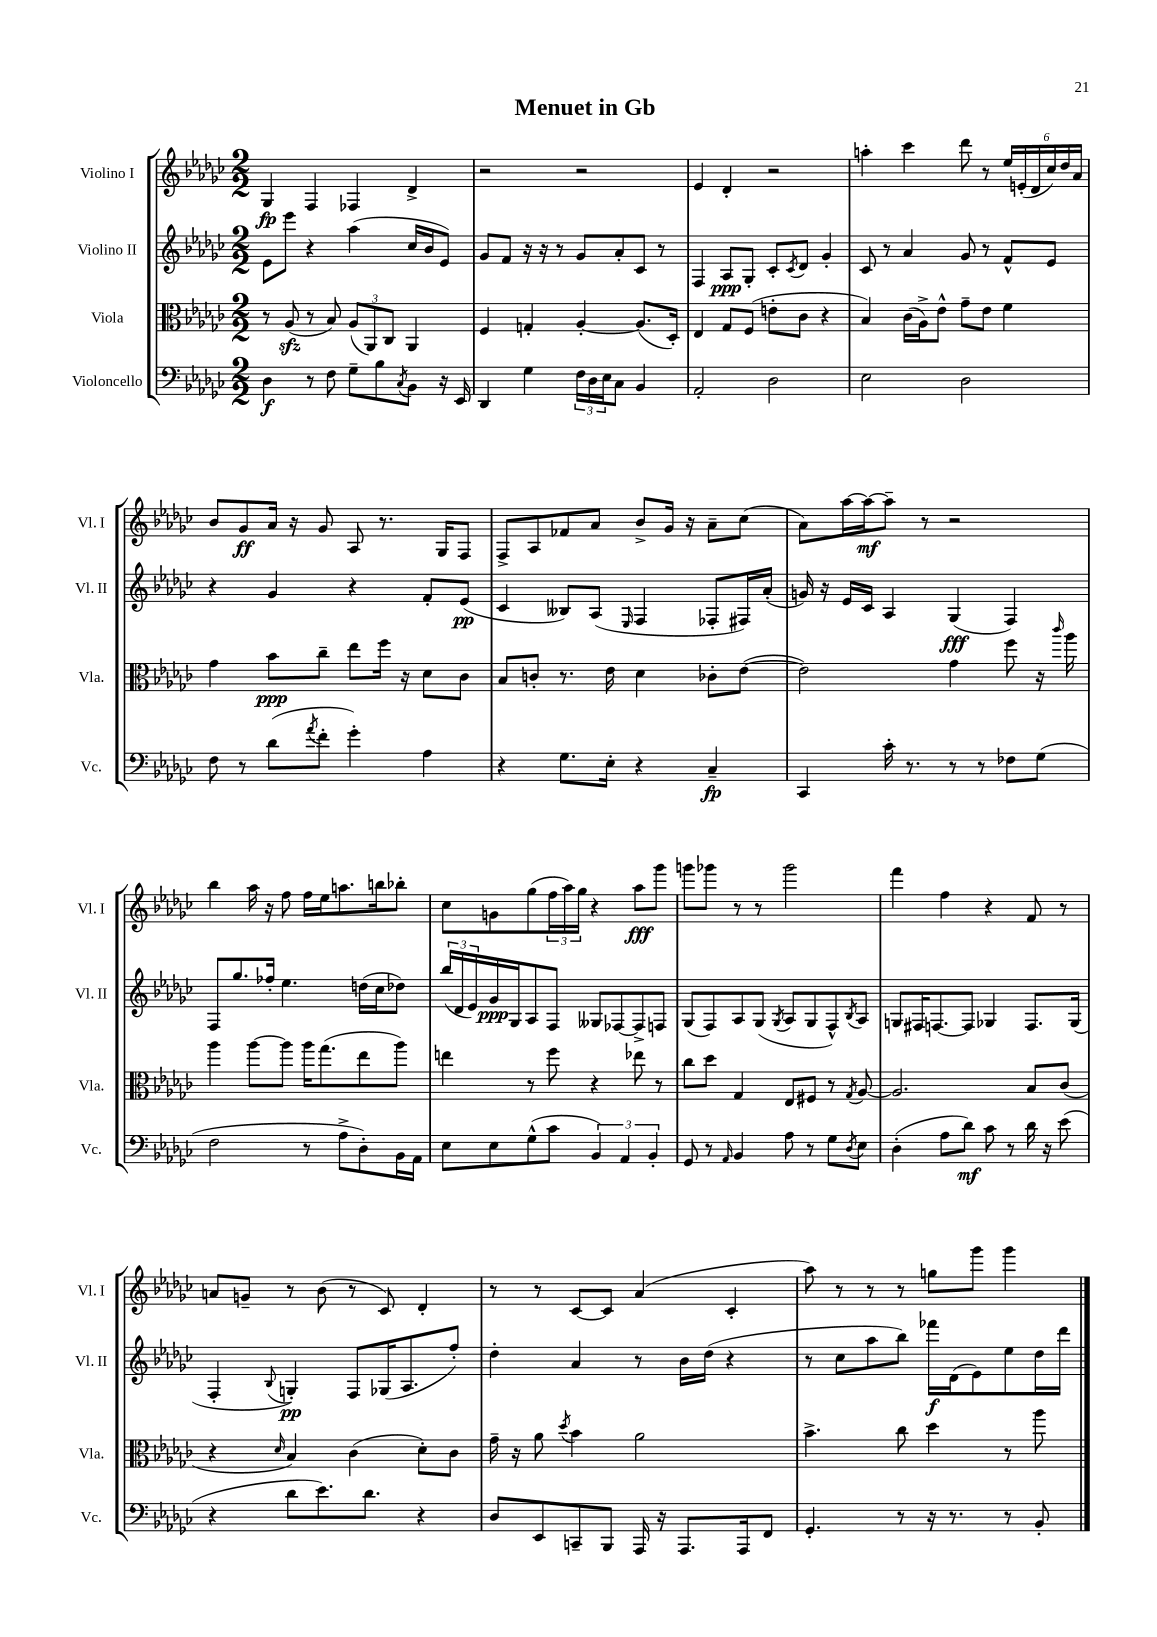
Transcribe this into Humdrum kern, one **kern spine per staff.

**kern	**dynam	**kern	**dynam	**kern	**dynam	**kern	**dynam
*part4	*part4	*part3	*part3	*part2	*part2	*part1	*part1
*staff4	*staff4	*staff3	*staff3	*staff2	*staff2	*staff1	*staff1
*I"Violoncello	*	*I"Viola	*	*I"Violino II	*	*I"Violino I	*
*I'Vc.	*	*I'Vla.	*	*I'Vl. II	*	*I'Vl. I	*
*clefF4	*	*clefC3	*	*clefG2	*	*clefG2	*
*k[b-e-a-d-g-c-]	*	*k[b-e-a-d-g-c-]	*	*k[b-e-a-d-g-c-]	*	*k[b-e-a-d-g-c-]	*
*M2/2	*	*M2/2	*	*M2/2	*	*M2/2	*
=1	=1	=1	=1	=1	=1	=1	=1
4D-\	f	8r	.	8e-\L	.	4G-/	fp
.	.	(8A-zz/	.	8eee-\J	.	.	.
8r	.	8r	.	4r	.	4F/	.
8F\	.	8B-/)	.	.	.	.	.
8G-~\L	.	(12A-/L	.	(4aa-\	.	4F-X/	.
.	.	12AA-/)	.	.	.	.	.
8B-\	.	.	.	.	.	.	.
.	.	12C-/J	.	.	.	.	.
8qC-/	.	.	.	.	.	.	.
8BB-\J	.	4AA-/	.	16cc-/LL	.	4d-^/	.
.	.	.	.	16b-/J	.	.	.
16r	.	.	.	8e-/J)	.	.	.
16EE-/	.	.	.	.	.	.	.
=2	=2	=2	=2	=2	=2	=2	=2
4DD-/	.	4F/	.	8g-/L	.	2r	.
.	.	.	.	8f/J	.	.	.
4G-\	.	4Gn'/	.	16r	.	.	.
.	.	.	.	16r	.	.	.
.	.	.	.	8r	.	.	.
24F\LL	.	[4A-'/	.	8g-/L	.	2r	.
24D-\	.	.	.	.	.	.	.
24E-\J	.	.	.	.	.	.	.
8C-\J	.	.	.	8a-'/	.	.	.
4BB-/	.	(8.A-/L]	.	8c-/J	.	.	.
.	.	.	.	8r	.	.	.
.	.	16D-'/Jk)	.	.	.	.	.
=3	=3	=3	=3	=3	=3	=3	=3
2AA-'/	.	4E-/	.	4F/	.	4e-/	.
.	.	8G-/L	.	8A-/L	ppp	4d-'/	.
.	.	(8F/J	.	8G-'/J	.	.	.
2D-\	.	8en'\L	.	8c-'/L	.	2r	.
.	.	.	.	8qc-/	.	.	.
.	.	8c-\J	.	8d-/J	.	.	.
.	.	4r	.	4g-'/	.	.	.
=4	=4	=4	=4	=4	=4	=4	=4
2E-\	.	4B-/)	.	8c-/	.	4aan'\	.
.	.	.	.	8r	.	.	.
.	.	(16c-\LL	.	4a-/	.	4ccc-\	.
.	.	16A-^\J)	.	.	.	.	.
.	.	8e-^^\J	.	.	.	.	.
2D-\	.	8g-~\L	.	8g-/	.	8ddd-\	.
.	.	8e-\J	.	8r	.	8r	.
.	.	4f\	.	8f^^/L	.	24ee-/LL	.
.	.	.	.	.	.	(24en'/	.
.	.	.	.	.	.	24d-/	.
.	.	.	.	8e-/J	.	24cc-/)	.
.	.	.	.	.	.	24dd-/	.
.	.	.	.	.	.	24a-/JJ	.
!!LO:LB:g=z
=5	=5	=5	=5	=5	=5	=5	=5
8F\	.	4g-\	.	4r	.	8b-/L	.
8r	.	.	.	.	.	8g-/	ff
(8d-\L	.	8b-\L	ppp	4g-/	.	16a-/Jk	.
.	.	.	.	.	.	16r	.
8qa-/	.	.	.	.	.	.	.
8f'\J	.	8cc-~\J	.	.	.	8g-/	.
4g-'\)	.	8ee-\L	.	4r	.	8A-/	.
.	.	16ff\Jk	.	.	.	8.r	.
.	.	16r	.	.	.	.	.
4A-\	.	8d-\L	.	8f'/L	.	.	.
.	.	.	.	.	.	16G-/KL	.
.	.	8c-\J	.	(8e-/J	pp	8F/J	.
=6	=6	=6	=6	=6	=6	=6	=6
4r	.	8B-/L	.	4c-/	.	8F^/L	.
.	.	8cn'/J	.	.	.	8A-/	.
8.G-\L	.	8.r	.	8B--X/L)	.	8f-X/	.
.	.	.	.	(8A-/J	.	8a-/J	.
16E-'\Jk	.	16e-\	.	.	.	.	.
.	.	.	.	16qqE-/	.	.	.
4r	.	4d-\	.	4F/	.	8b-^/L	.
.	.	.	.	.	.	16g-/Jk	.
.	.	.	.	.	.	16r	.
4C-~/	fp	8c-X'\L	.	8F-X'/L	.	8a-~\L	.
.	.	([8e-\J	.	16F#X/L)	.	(8cc-\J	.
.	.	.	.	(16a-'/JJ	.	.	.
=7	=7	=7	=7	=7	=7	=7	=7
4CC-/	.	2e-\])	.	16gn/)	.	8a-\L)	.
.	.	.	.	16r	.	.	.
.	.	.	.	16e-/LL	.	[16aa-\L	.
.	.	.	.	16c-/JJ	.	16aa-\J_	mf
16c-'\	.	.	.	4A-/	.	8aa-~\J]	.
8.r	.	.	.	.	.	.	.
.	.	.	.	.	.	8r	.
8r	.	4g-\	.	(4G-/	fff	2r	.
8r	.	.	.	.	.	.	.
8F-X\L	.	8ff\	.	4F/)	.	.	.
(8G-\J	.	16r	.	.	.	.	.
.	.	16qqccc-/	.	.	.	.	.
.	.	16aa-\	.	.	.	.	.
!!LO:LB:g=z
=8	=8	=8	=8	=8	=8	=8	=8
2F\	.	4aa-\	.	8F/L	.	4bb-\	.
.	.	.	.	8.gg-/	.	.	.
.	.	[8aa-\L	.	.	.	16aa-\	.
.	.	.	.	16ff-X'/Jk	.	16r	.
.	.	8aa-\J]	.	4.ee-\	.	8ff\	.
8r	.	16aa-\KL	.	.	.	16ff\LL	.
.	.	(8.gg-\	.	.	.	16ee-\J	.
8A-^\L	.	.	.	.	.	8.aan\	.
8D-'\)	.	8ee-\	.	(16ddn\LL	.	.	.
.	.	.	.	16cc-\J	.	16bbn\k	.
16BB-\L	.	8aa-\J)	.	8dd-X\J)	.	8bb-X'\J	.
16AA-\JJ	.	.	.	.	.	.	.
=9	=9	=9	=9	=9	=9	=9	=9
8E-\L	.	4een\	.	(24bb-/LL	.	8cc-\L	.
.	.	.	.	24d-/	.	.	.
.	.	.	.	24e-/)	.	.	.
8E-\	.	.	.	16g-/	ppp	8gn\	.
.	.	.	.	16G-/J	.	.	.
(8G-^^\	.	8r	.	8A-/	.	(8gg-\	.
8c-\J	.	8ff\	.	8F/J	.	24ff\L	.
.	.	.	.	.	.	24aa-\)	.
.	.	.	.	.	.	24gg-\JJ	.
6BB-/)	.	4r	.	8G--X/L	.	4r	.
.	.	.	.	[8F-X/	.	.	.
6AA-/	.	.	.	.	.	.	.
.	.	8ee-X\	.	8F-^/]	.	8aa-\L	fff
6BB-'/	.	.	.	.	.	.	.
.	.	8r	.	8Fn/J	.	8ggg-\J	.
=10	=10	=10	=10	=10	=10	=10	=10
8GG-/	.	8cc-\L	.	(8G-/L	.	8gggn\L	.
8r	.	8dd-\J	.	8F/)	.	8ggg-X\J	.
16qqAA-/	.	.	.	.	.	.	.
4BB-/	.	4G-/	.	8A-/	.	8r	.
.	.	.	.	(8G-/J	.	8r	.
.	.	.	.	8qG-/	.	.	.
8A-\	.	8E-/L	.	8A-/L	.	2ggg-\	.
8r	.	8F#X/J	.	8G-/	.	.	.
8G-\L	.	8r	.	8F^^/)	.	.	.
8qD-/	.	8qG-/	.	8qB-/	.	.	.
8E-\J	.	[8A-/	.	8A-/J	.	.	.
=11	=11	=11	=11	=11	=11	=11	=11
(4D-'\	.	2.A-/]	.	8Gn/L	.	4fff\	.
.	.	.	.	16F#X/K	.	.	.
.	.	.	.	[8.Fn/	.	.	.
8A-\L	.	.	.	.	.	4ff\	.
8d-\J)	mf	.	.	8F/J]	.	.	.
8c-\	.	.	.	4G-X/	.	4r	.
8r	.	.	.	.	.	.	.
16d-\	.	8B-/L	.	8.F/L	.	8f/	.
16r	.	.	.	.	.	.	.
(8e-\	.	(8c-/J	.	.	.	8r	.
.	.	.	.	(16G-/Jk	.	.	.
!!LO:LB:g=z
=12	=12	=12	=12	=12	=12	=12	=12
4r	.	4r	.	4F'/	.	8an/L	.
.	.	.	.	.	.	8gn~/J	.
.	.	16qqd-/	.	8qqB-/	.	.	.
8d-\L	.	4B-/)	.	4Gn'/)	pp	8r	.
8.e-\)	.	.	.	.	.	(8b-\	.
.	.	(4c-\	.	8F/L	.	8r	.
8.d-\J	.	.	.	.	.	.	.
.	.	.	.	(16G-X/K	.	8c-/)	.
.	.	.	.	8.A-/	.	.	.
4r	.	8d-'\L)	.	.	.	4d-'/	.
.	.	8c-\J	.	8ff'/J)	.	.	.
=13	=13	=13	=13	=13	=13	=13	=13
8D-/L	.	16g-~\	.	4dd-'\	.	8r	.
.	.	16r	.	.	.	.	.
8EE-/	.	8a-\	.	.	.	8r	.
.	.	8qdd-/	.	.	.	.	.
8CCn~/	.	4b-\	.	4a-/	.	[8c-/L	.
8BBB-/J	.	.	.	.	.	8c-/J]	.
16AAA-/	.	2a-\	.	8r	.	(4a-/	.
16r	.	.	.	.	.	.	.
8.AAA-/L	.	.	.	16b-\LL	.	.	.
.	.	.	.	(16dd-\JJ	.	.	.
.	.	.	.	4r	.	4c-'/	.
16AAA-/k	.	.	.	.	.	.	.
8FF/J	.	.	.	.	.	.	.
=14	=14	=14	=14	=14	=14	=14	=14
4.GG-'/	.	4.b-^\	.	8r	.	8aa-\)	.
.	.	.	.	8cc-\L	.	8r	.
.	.	.	.	8aa-\	.	8r	.
8r	.	8cc-\	.	8bb-\J)	.	8r	.
16r	.	4dd-\	.	16fff-X\LL	f	8ggn\L	.
8.r	.	.	.	(16d-\J	.	.	.
.	.	.	.	8e-\)	.	8ggg-\J	.
8r	.	8r	.	8ee-\	.	4ggg-\	.
8BB-'/	.	8aa-\	.	16dd-\L	.	.	.
.	.	.	.	16ddd-\JJ	.	.	.
==	==	==	==	==	==	==	==
*-	*-	*-	*-	*-	*-	*-	*-
